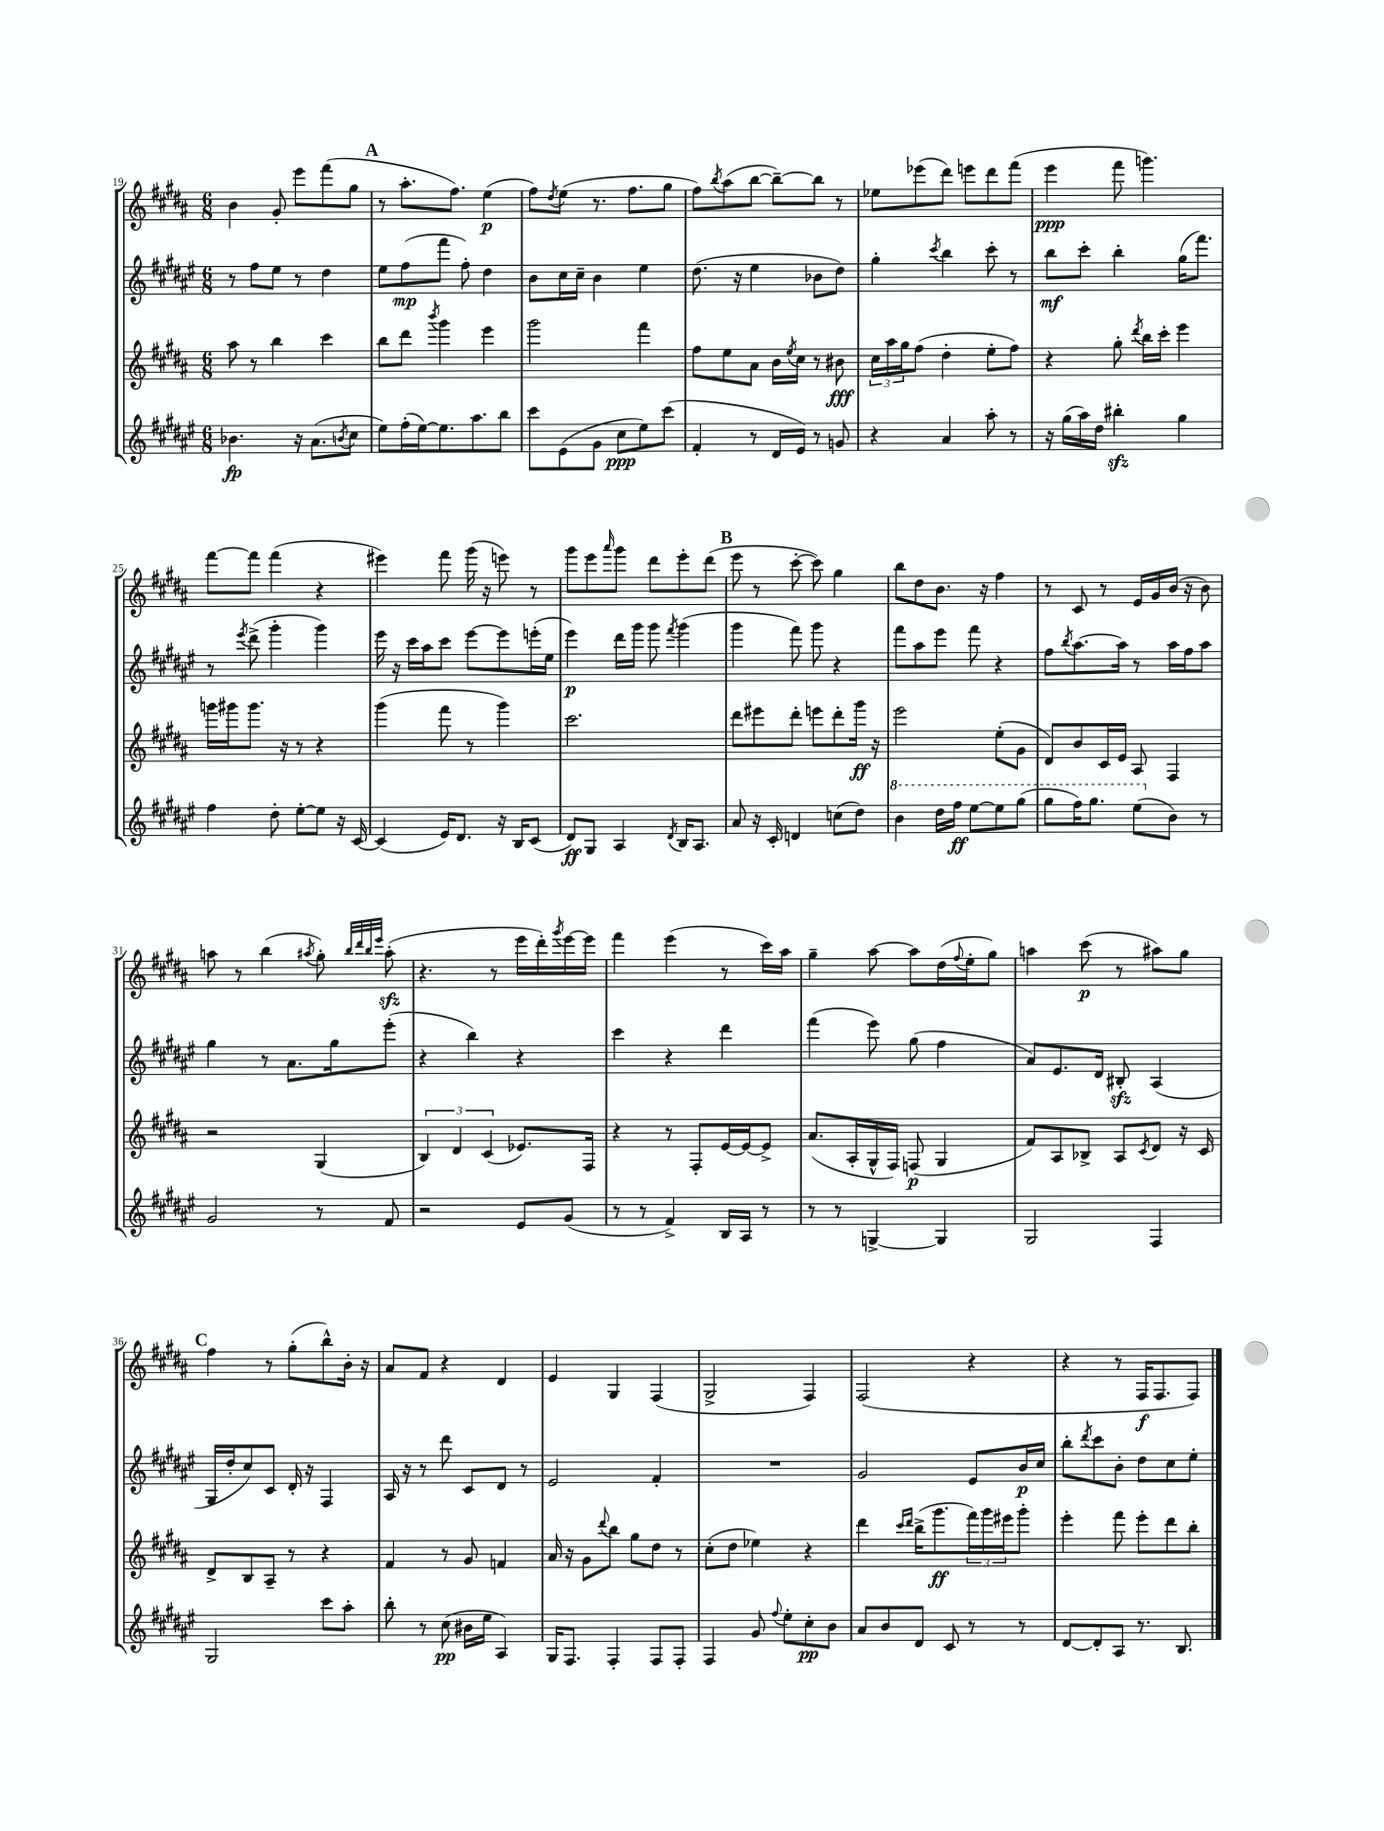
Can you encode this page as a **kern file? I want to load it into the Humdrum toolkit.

**kern	**kern	**kern	**kern
*staff4	*staff3	*staff2	*staff1
*clefG2	*clefG2	*clefG2	*clefG2
*k[f#c#g#d#a#e#]	*k[f#c#g#d#a#]	*k[f#c#g#d#a#e#]	*k[f#c#g#d#a#]
*M6/8	*M6/8	*M6/8	*M6/8
4.b-	8aa#	8r	4b
.	8r	8ff#	.
.	4bb	8ee#	8g#'
16r	.	8r	8eee
(8.a#	.	.	.
.	4ccc#	4dd#	(8fff#
8qb	.	.	.
8cc#	.	.	8gg#
=	=	=	=
8ee#)	8bb	8ee#	8r
(16ff#'	8ddd#	(8ff#	8.aa#'
[16ee#)	.	.	.
.	8qbbb	.	.
8.ee#]	4ggg#	8fff#	.
.	.	.	8.ff#)
.	.	8ff#')	.
8.aa#	.	.	.
.	4eee	4dd#	(4ee
8bb	.	.	.
=	=	=	=
8ccc#	2ggg#	8b	8ff#)
.	.	.	8qdd#
(8e#	.	16cc#	(8ee
.	.	16cc#~	.
8g#	.	4b	8.r
8cc#	.	.	.
.	.	.	8.ff#
8ee#)	4fff#	4ee#	.
(8ccc#	.	.	8gg#
=	=	=	=
4f#'	8ff#	(8.dd#	8ff#)
.	.	.	8qbb
.	8ee	.	(8aa#
.	.	16r	.
8r	8a#	4ee#	[8bb
16d#	16b	.	8bb~_)
.	8qee	.	.
16e#)	16cc#	.	.
8r	8r	8b-	8bb]
8g	8b#	8dd#)	8r
=	=	=	=
4r	24cc#	4gg#'	8ee-
.	24aa#	.	.
.	24gg#	.	.
.	(8ff#	.	(8eee-
.	.	8qccc#	.
4a#	4dd#'	4bb	8ddd#)
.	.	.	8eee
8aa#'	8ee'	8ccc#'	8ddd#
8r	8ff#)	8r	(8fff#
=	=	=	=
16r	4r	8bb	4eee
(16gg#	.	.	.
16aa#)	.	8ccc#'	.
16dd#	.	.	.
4bb#'	8gg#'	4bb'	8fff#
.	8qddd#	.	.
.	16bb	.	4.ggg)
.	16ccc#'	.	.
4gg#	4eee	(16gg#	.
.	.	8.fff#)	.
=	=	=	=
4ff#	16ggg	8r	[8fff#
.	16ggg#	.	.
.	.	8qeee#	.
.	8.ggg#	(8ddd#^	8fff#]
8dd#'	.	4ggg#'	(4fff#
.	16r	.	.
[8ee#'	8r	.	.
8ee#]	4r	4ggg#)	4r
16r	.	.	.
[16c#	.	.	.
=	=	=	=
(4c#]	(4ggg#	16eee#	4eee#)
.	.	16r	.
.	.	16ccc#	.
.	.	16aa#	.
16e#)	8fff#	8ccc#	8fff#
8.d#	.	.	.
.	8r	[8eee#	(16ggg#
.	.	.	16r
16r	4ggg#)	8eee#]	8eee)
16B	.	.	.
(8c#	.	(16eee'	8r
.	.	16ee#	.
=	=	=	=
8d#)	2.ccc#	4eee#)	8ggg#
8G#	.	.	8eee
.	.	.	16qqaaa#
4A#	.	16ddd#	8ggg#
.	.	16ggg#	.
.	.	8ggg#	8ddd#
8qd#	.	8qfff#	.
16B	.	(4ggg#	8eee'
8.A#	.	.	.
.	.	.	(8ddd#
=	=	=	=
8a#	8ddd#	4ggg#	8eee
16r	8eee#	.	8r
16c#'	.	.	.
4d	8ddd#'	8fff#)	[8ccc#'
.	8eee	8ggg#	8ccc#])
(8cc	8ddd#'	4r	4gg#
8dd#)	16ggg#	.	.
.	16r	.	.
=	=	=	=
4bb	2eee	8fff#	8bb
.	.	8aa#	8dd#
16ddd#	.	8eee#	8.b
16fff#	.	.	.
[8eee#	.	8fff#	.
.	.	.	16r
8eee#]	(8ee'	4r	4ff#
(8ggg#	8g#	.	.
=	=	=	=
8ggg#	8d#)	8ff#	8r
.	.	8qbb	.
16fff#)	8b	[8.aa#	8c#
8.ggg#	.	.	.
.	16c#	.	8r
.	16e	16aa#]	.
(8eee#	8A#	8r	16e
.	.	.	16g#
8b)	4F#	16aa#	(16b
.	.	16ff#	16r
8r	.	8aa#	8b)
=	=	=	=
2g#	2r	4gg#	8aa
.	.	.	8r
.	.	8r	(4bb
.	.	8.a#	.
.	.	.	8qaa#
8r	(4G#	.	8gg#')
.	.	16gg#	.
.	.	.	32qqbb
.	.	.	32qqddd#
.	.	.	32qqbb
.	.	.	32qqeee
8f#	.	(8eee#'	(8aa#'
=	=	=	=
2r	6B)	4r	4.r
.	6d#	.	.
.	.	4bb)	.
.	(6c#	.	.
.	.	.	8r
8e#	8.e-)	4r	16eee
.	.	.	16ddd#')
.	.	.	8qggg#
(8g#	.	.	[16eee
.	16F#	.	16eee]
=	=	=	=
8r	4r	4ccc#	4fff#
8r	.	.	.
4f#^)	8r	4r	(4eee
.	8F#'	.	.
16B	[16e	4ddd#	8r
16A#	16e_	.	.
8r	8e^]	.	16ccc#)
.	.	.	16aa#
=	=	=	=
8r	(8.a#	(4fff#	4gg#~
8r	.	.	.
.	16A#'	.	.
[4G^	16G#^^	8eee#)	[8aa#
.	16F#)	.	.
.	(8F	(8gg#	8aa#]
4G]	4G#	4ff#	(16dd#
.	.	.	8qqff#
.	.	.	16ee'
.	.	.	8gg#)
=	=	=	=
2G#	8f#)	8a#)	4aa
.	8A#	8.e#	.
.	8B-^	.	(8ccc#
.	.	16d#	.
.	8A#	8B#'	8r
.	8qc#	.	.
4F#	8d#	(4A#	8aa#)
.	16r	.	8gg#
.	16c#	.	.
=	=	=	=
2G#	8d#^	16G#	4ff#
.	.	16dd#'	.
.	8B	8cc#)	.
.	8A#~	8c#	8r
.	8r	16d#'	(8gg#'
.	.	16r	.
8ccc#	4r	4F#	8bb^^)
8aa#'	.	.	16b'
.	.	.	16r
=	=	=	=
8bb'	4f#	16A#	8a#
.	.	16r	.
8r	.	8r	8f#
(8cc#	8r	8ddd#	4r
16b#	8g#	8c#	.
16ee#	.	.	.
4A#)	4f	8d#	4d#
.	.	8r	.
=	=	=	=
16G#	16a#	2e#	4e
8.F#	16r	.	.
.	8g#	.	.
.	8qqddd#	.	.
4F#'	8bb	.	4G#
.	8gg#	.	.
8F#	8dd#	4f#'	(4F#
8F#'	8r	.	.
=	=	=	=
4F#	(8cc#'	2.r	2G#^
.	8dd#	.	.
8g#	4ee-)	.	.
8qqff#	.	.	.
8ee#'	.	.	.
8cc#'	4r	.	4F#)
8b	.	.	.
=	=	=	=
8a#	4ddd#	2g#	(2F#
8b	.	.	.
.	16qqccc#	.	.
.	16qqddd#	.	.
8d#	(16bb^	.	.
.	8.ggg#	.	.
8c#	.	.	.
8r	24fff#)	8e#	4r
.	24ggg#	.	.
.	24eee#	.	.
8r	8ggg#'	16b	.
.	.	16cc#	.
=	=	=	=
[8d#	4eee'	8bb'	4r
.	.	8qddd#	.
8d#']	.	8ccc#	.
8A#	8fff#	8b'	8r
8.r	8eee'	8dd#	16F#
.	.	.	8.F#
.	8ddd#	8cc#	.
8.B	.	.	.
.	8bb'	8ee#'	8F#)
==	==	==	==
*-	*-	*-	*-
